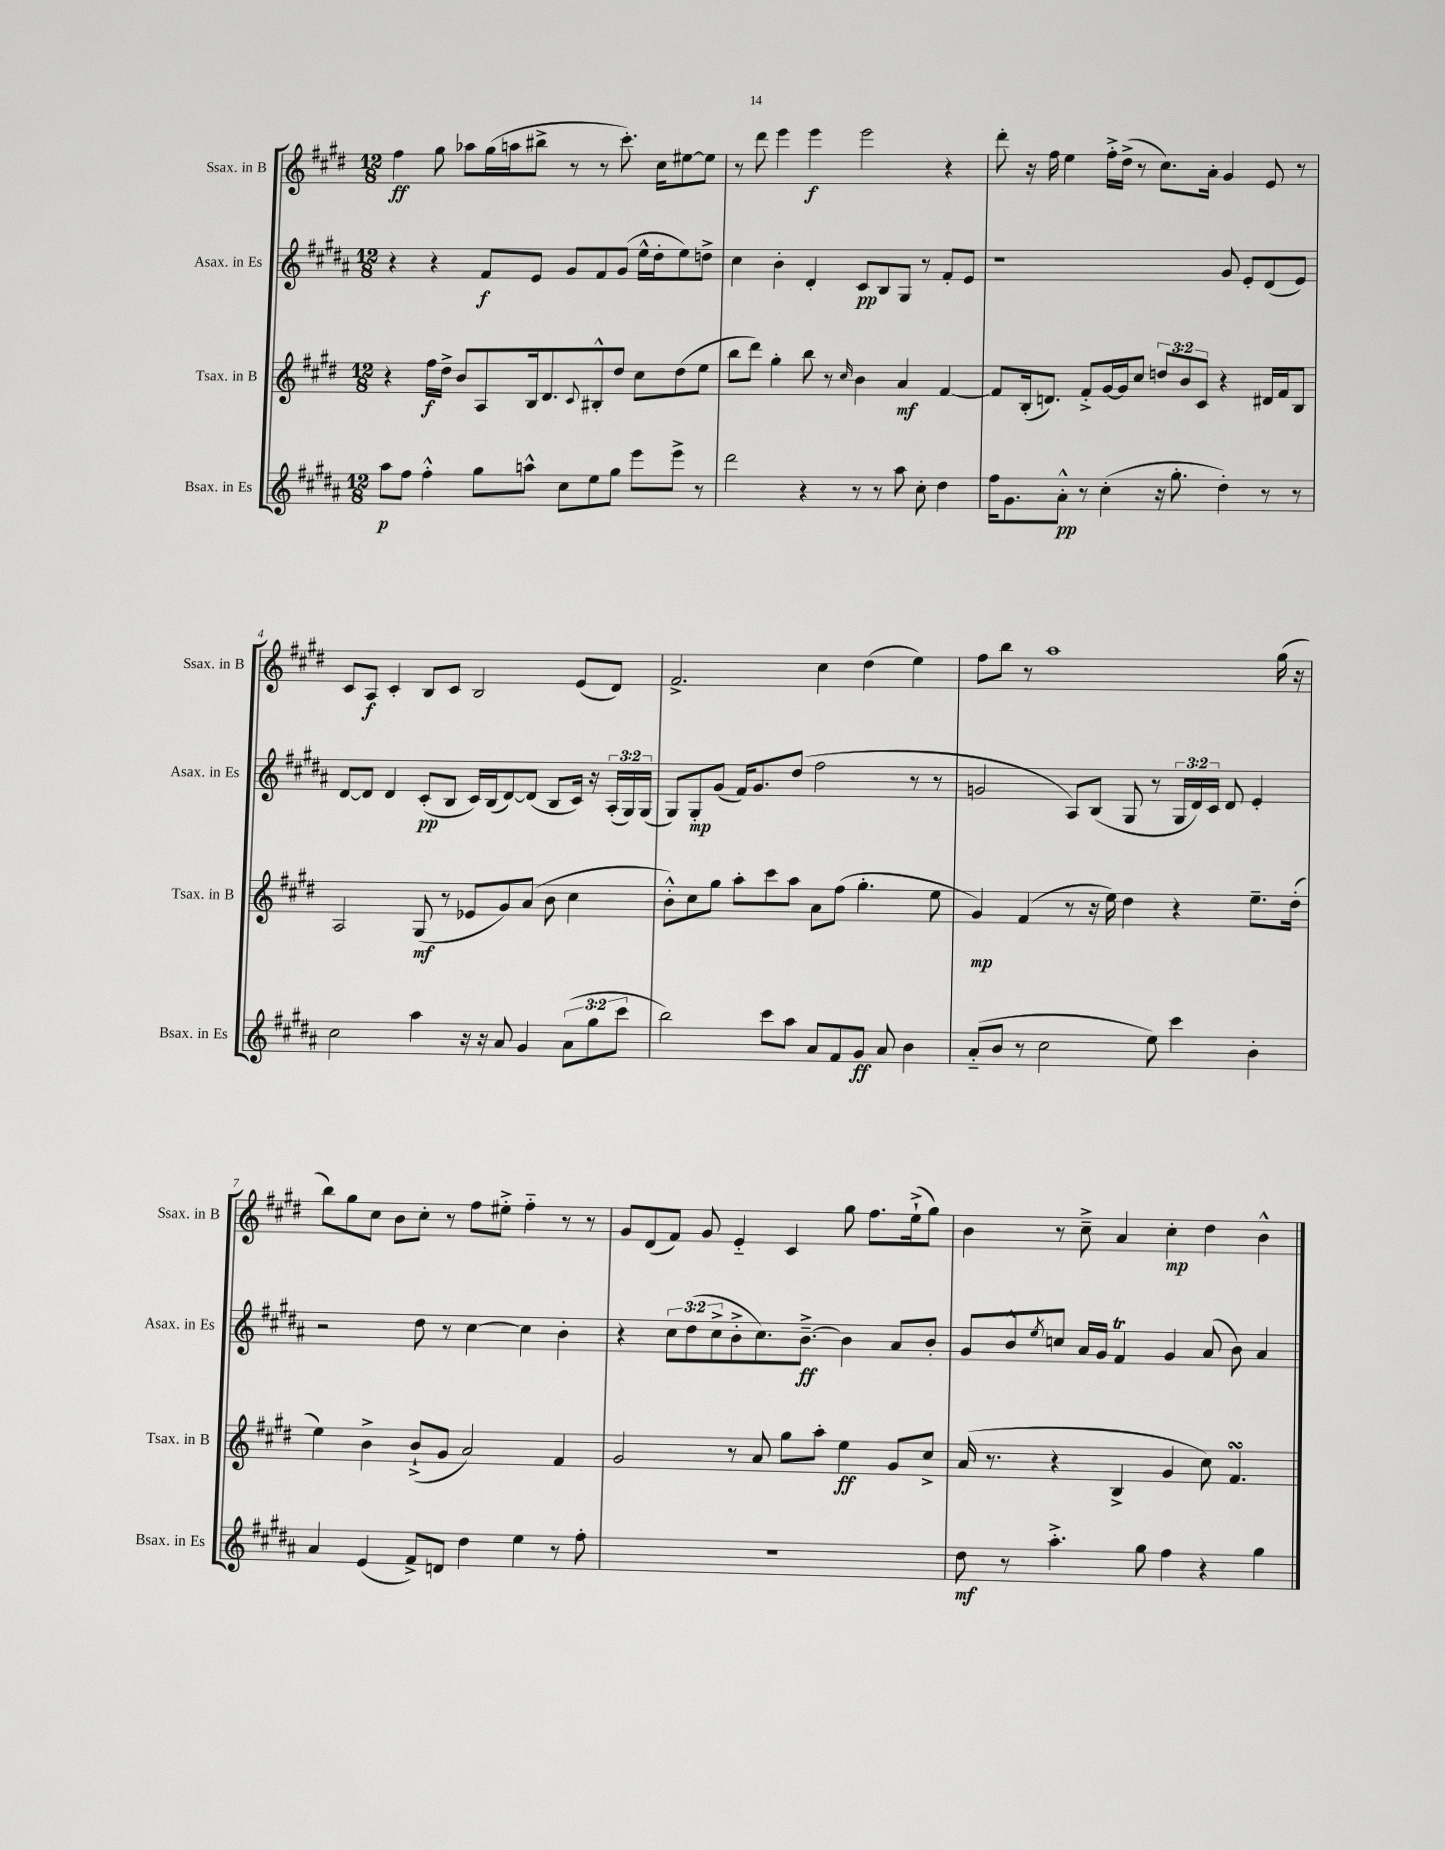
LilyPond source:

<<
\new StaffGroup <<
\new Staff = "s0" \with { instrumentName = "Ssax. in B" shortInstrumentName = "Ssax. in B" } {
    \clef treble \key e \major \numericTimeSignature \time 12/8
    fis''4\ff gis''8 aes''8 gis''16( a''16 bis''8-> r8 r8 cis'''8.-.) cis''16 eis''8~ eis''8 |
    r8 dis'''8 e'''4 e'''4\f e'''2 r4 |
    dis'''8-. r16 fis''16 e''4 fis''16-.-> dis''16->( r8 cis''8.) a'16-. gis'4 e'8 r8 |
    cis'8 a8\f cis'4-. b8 cis'8 b2 e'8( dis'8) |
    fis'2.-> cis''4 dis''4( e''4) |
    fis''8 b''8 r8 a''1 gis''16( r16 |
    b''8) gis''8 cis''8 b'8 cis''8-. r8 fis''8 eis''8-.-> fis''4-_ r8 r8 |
    gis'8 dis'8( fis'8) gis'8 e'4-_ cis'4 gis''8 fis''8. e''16-!->( gis''8) |
    b'4 r8 cis''8---> a'4 cis''4-.\mp dis''4 b'4-^ \bar "|." |
}
\new Staff = "s1" \with { instrumentName = "Asax. in Es" shortInstrumentName = "Asax. in Es" } {
    \clef treble \key b \major \numericTimeSignature \time 12/8 \override Staff.TupletNumber.text = #tuplet-number::calc-fraction-text
    r4 r4 fis'8\f e'8 gis'8 fis'8 gis'8( e''16-^ dis''16-. e''8) d''8-> |
    cis''4 b'4-. dis'4-. cis'8\pp b8 gis8 r8 fis'8-. e'8 |
    r1 gis'8 e'8-. dis'8( e'8) |
    dis'8~ dis'8 dis'4 cis'8-.\pp( b8 cis'16) b16( dis'8~) dis'8( b8 cis'16) r16 \tuplet 3/2 { ais16-.( gis16) gis16( } |
    gis8) gis8-.\mp gis'8( fis'16) gis'8. dis''8( fis''2 r8 r8 |
    g'2 ais8) b8( gis8 r8 \tuplet 3/2 { gis16 dis'16) cis'16 } dis'8 e'4-. |
    r2 dis''8 r8 cis''4~ cis''4 b'4-. |
    r4 \tuplet 3/2 { cis''8 dis''8( cis''8-> } b'8-.-> cis''8.) b'8.~--->\ff b'4 ais'8 b'8-. |
    gis'8 b'8-^ \acciaccatura { e''8 } c''8 ais'16 gis'16 fis'4\trill gis'4 ais'8( b'8) ais'4 \bar "|." |
}
\new Staff = "s2" \with { instrumentName = "Tsax. in B" shortInstrumentName = "Tsax. in B" } {
    \clef treble \key e \major \numericTimeSignature \time 12/8 \override Staff.TupletNumber.text = #tuplet-number::calc-fraction-text
    r4 fis''16\f dis''16-> b'8 a8 b16 dis'8. \appoggiatura { cis'8 } bis8-.-^ dis''8 cis''8 dis''8( e''8 |
    b''8 dis'''8) gis''4-. b''8 r8 \grace { cis''16 } b'4 a'4\mf fis'4~ |
    fis'8 b16-.( d'8.) fis'8-.-> gis'16~ gis'16 cis''8 \tuplet 3/2 { d''8 b'8 cis'8 } r4 dis'16 fis'16 b8 |
    a2 gis8\mf( r8 ees'8 gis'8) a'8( b'8 cis''4 |
    b'8-.-^) cis''8 gis''8 a''8-. cis'''8 a''8 a'8 fis''8( gis''4.-. e''8 |
    gis'4\mp) fis'4( r8 r16 e''16) dis''4 r4 e''8.-- dis''16-.( |
    e''4) b'4-> b'8-!->( gis'8 a'2) fis'4 |
    gis'2 r8 a'8 gis''8 a''8-. e''4\ff gis'8 cis''8-> |
    a'16( r8. r4 b4-> gis'4 cis''8) fis'4.\turn \bar "|." |
}
\new Staff = "s3" \with { instrumentName = "Bsax. in Es" shortInstrumentName = "Bsax. in Es" } {
    \clef treble \key b \major \numericTimeSignature \time 12/8 \override Staff.TupletNumber.text = #tuplet-number::calc-fraction-text
    ais''8\p fis''8 fis''4-.-^ gis''8 a''8-^ cis''8 e''8 gis''8 e'''8 e'''8-> r8 |
    dis'''2 r4 r8 r8 ais''8 cis''8-. dis''4 |
    fis''16 gis'8. ais'8-.-^\pp r8 cis''4-.( r16 gis''8.-. dis''4-.) r8 r8 |
    cis''2 ais''4 r16 r16 ais'8 gis'4 \tuplet 3/2 { ais'8( gis''8 cis'''8 } |
    b''2) cis'''8 ais''8 ais'8 fis'8 gis'8\ff ais'8 b'4 |
    ais'8-_( b'8 r8 cis''2 e''8) cis'''4 b'4-. |
    ais'4 e'4( fis'8->) d'8 dis''4 e''4 r8 fis''8-. |
    R1. |
    dis''8\mf r8 ais''4.-.-> gis''8 fis''4 r4 gis''4 \bar "|." |
}
>>
>>
